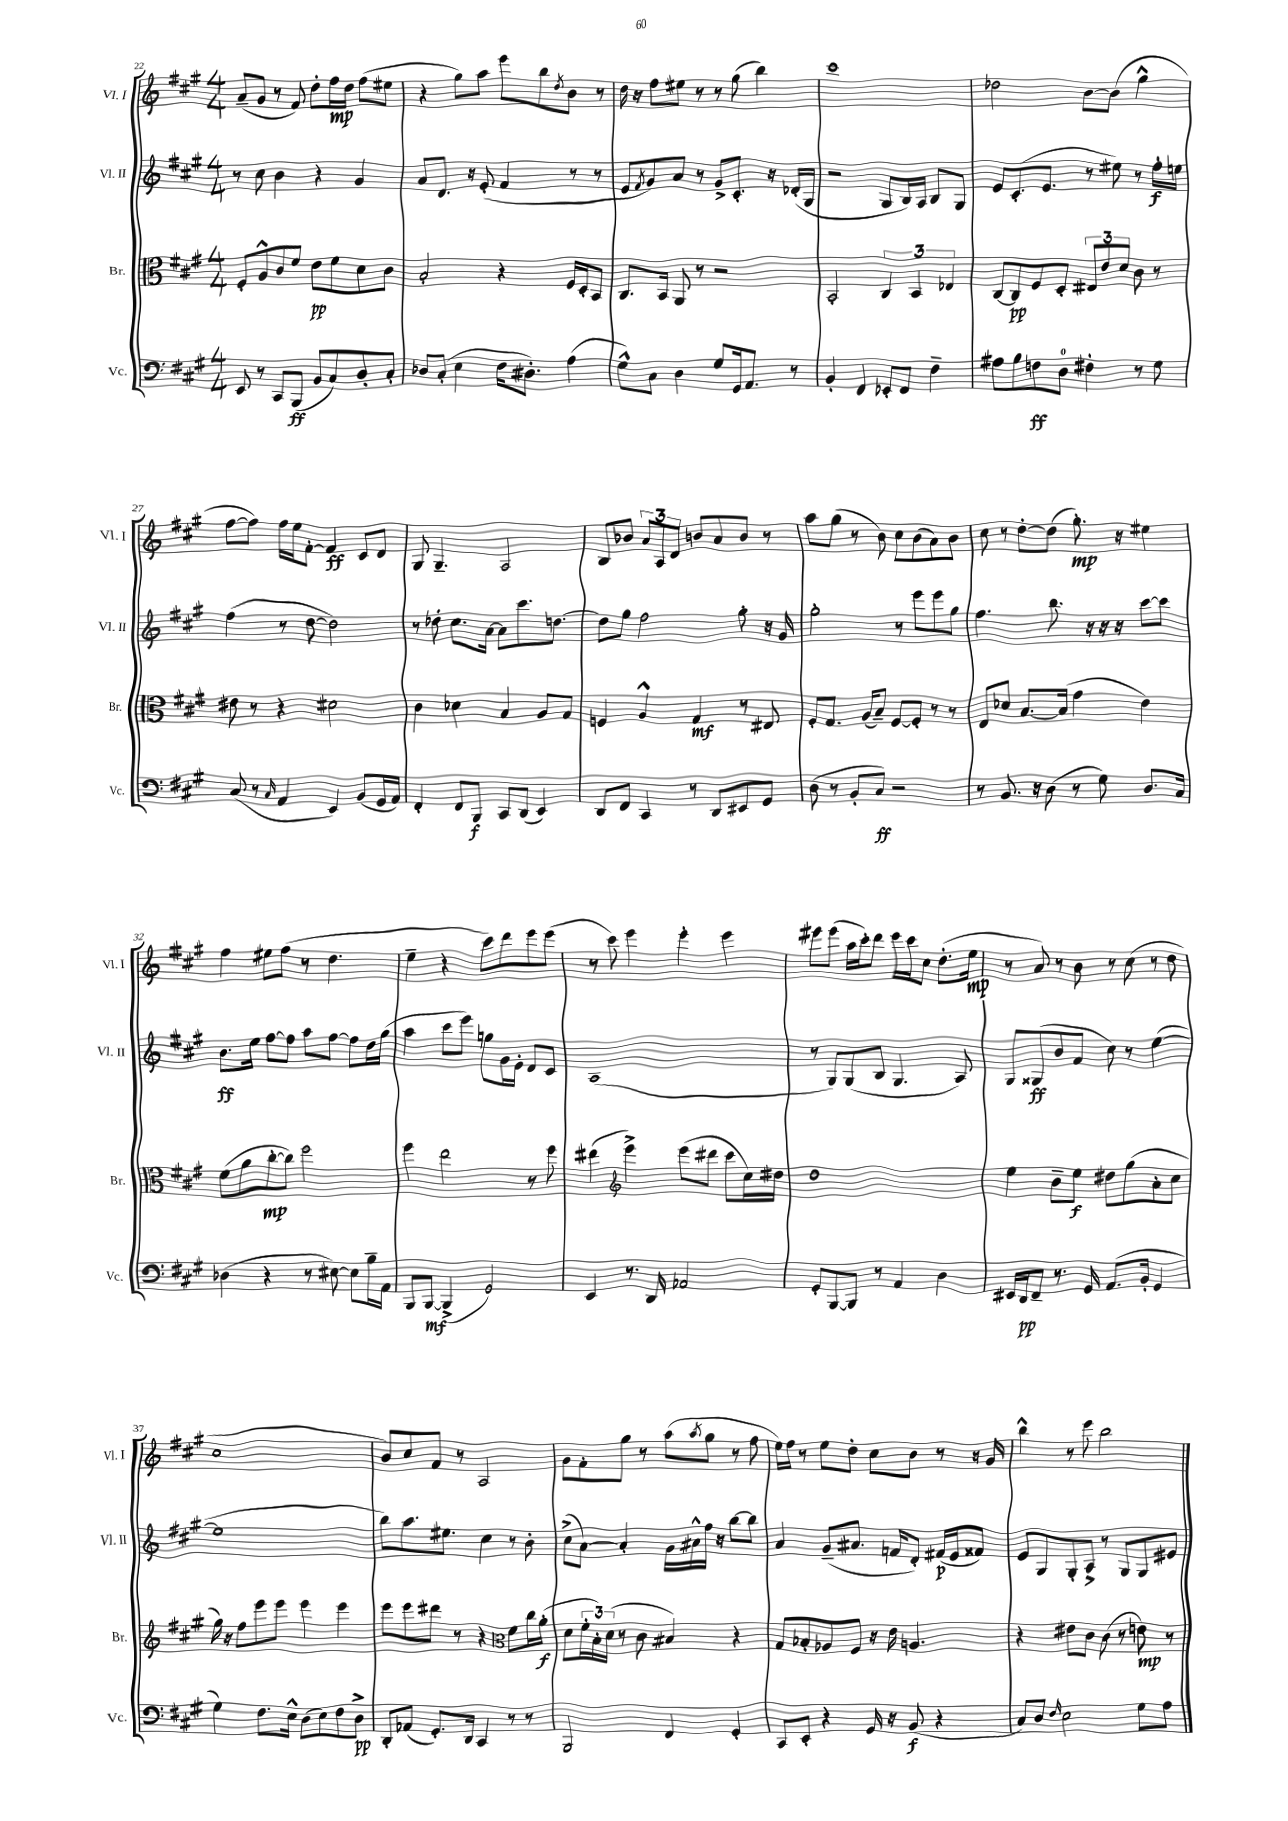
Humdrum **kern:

**kern	**kern	**kern	**kern
*staff4	*staff3	*staff2	*staff1
*clefF4	*clefC3	*clefG2	*clefG2
*k[f#c#g#]	*k[f#c#g#]	*k[f#c#g#]	*k[f#c#g#]
*M4/4	*M4/4	*M4/4	*M4/4
8EE	8F#'	8r	(8a~
8r	8A^^	8cc#	8g#
8CC#	8c#	4b	8r
(8BBB	8f#	.	8f#)
8BB	8e	4r	8dd'
8C#)	8f#	.	16ff#
.	.	.	16dd
8D'	8d	4g#	(8ff#
8C#'	8c#	.	8ee#
=	=	=	=
8D-	2B'	8a	4r
(8C#'	.	8.d	.
4E	.	.	8gg#)
.	.	16r	.
.	.	(8e'	8aa
16F#	4r	4f#	8eee
8.D#')	.	.	.
.	.	.	8bb
.	.	.	8qdd
(4A	16F#	8r	8b
.	16D'	.	.
.	8BB	8r	8r
=	=	=	=
8G#^^)	8.C#	8e	16dd
.	.	.	16r
.	.	8qf#	.
8C#	.	8g#)	8ff#
.	16BB	.	.
4D	8AA	8a	8ee#
.	8r	8r	8r
8G#	2r	8g#^	8r
16GG#	.	8.c#'	(8gg#
8.AA	.	.	.
.	.	.	4bb)
.	.	16r	.
8r	.	(16d-'	.
.	.	16G#	.
=	=	=	=
4BB'	2BB'	2r	1ccc#
4FF#	.	.	.
8EE-'	6C#	8G#	.
8FF#	.	16B)	.
.	6BB	.	.
.	.	16A	.
4F#~	.	8B	.
.	6E-	.	.
.	.	8G#	.
=	=	=	=
8A#	[8C#	8e	2dd-
8B	8C#]	(8.c#'	.
8F	8F#	.	.
.	.	8.e	.
8D	8D'	.	.
4F#'	12E#	8r	[8b
.	12e	.	.
.	.	8ee#)	(8b]
.	12d	.	.
8r	8c#	8r	4gg#^^
8G#	8r	16ff#'	.
.	.	16ee	.
=	=	=	=
(8C#	8e#	(4ff#	[8ff#
8r	8r	.	8ff#])
16qqC#	.	.	.
4AA	4r	8r	16ff#
.	.	.	16ee
.	.	[8dd	[8f#'
4EE)	2d#	2dd])	4f#]
(8BB	.	.	8c#
16GG#	.	.	8d
16AA)	.	.	.
=	=	=	=
4FF#'	4c#	8r	8G#
.	.	8dd-'	4.G#~
8FF#	4d-	8.cc#	.
8BBB	.	.	.
.	.	[16a	.
8CC#	4B	8a]	2A
(8DD	.	8.ccc#	.
4EE)	8A	.	.
.	.	[8.dd	.
.	8G#	.	.
=	=	=	=
8DD	4F	8dd]	8B
8FF#	.	8gg#	8b-
4CC#	4A^^	2ff#	12a
.	.	.	12A
.	.	.	12d
8r	4G#	.	8b
8DD	.	.	8a
8EE#	8r	8gg#'	8b
8GG#	8E#	16r	8r
.	.	16g#	.
=	=	=	=
(8D	8F#'	2gg#'	8aa
8r	8.G#	.	(8gg#
8BB'	.	.	8r
.	(16A	.	.
8C#)	8B~)	.	8b)
2r	[8F#	8r	8cc#
.	8F#']	8eee	(8b
.	8r	8eee	8a)
.	8r	8gg#	8b
=	=	=	=
8r	8E	4.ff#	8cc#
8.BB	8d-	.	8r
.	[8.B	.	[8dd'
16r	.	.	.
(8D	.	8.bb	(8dd]
.	(16B]	.	.
8r	4g#	.	8.gg#')
.	.	16r	.
8G#)	.	16r	.
.	.	16r	16r
8.D	4e)	[8ccc#	4ee#
.	.	8ccc#]	.
16C#	.	.	.
=	=	=	=
(4D-	(8f#	8.b	4ff#
.	8a	.	.
.	.	16ee	.
4r	[8cc#'	[8ff#	8ee#
.	8cc#])	8ff#]	(8ff#
8r	2ff#	8aa	8r
[8E#)	.	[8ff#	4.dd
8E#]	.	8ff#]	.
16B~	.	16dd	.
16AA	.	(16gg#	.
=	=	=	=
8BBB	4ff#	4aa	4ee~
[8BBB	.	.	.
(4BBB^]	2ee	8ccc#	4r
.	.	8eee)	.
2GG#)	.	8gg	8ccc#)
.	.	16g#	8ddd
.	.	16e'	.
.	8r	8d	8eee
.	8ff#	8c#	(8eee
=	=	=	=
4EE	(4ee#	(1A	8r
.	.	.	8ccc#)
*	*clefG2	*	*
8.r	4eee^)	.	4eee
16DD	.	.	.
2AA-	(8eee	.	4eee'
.	8ddd#	.	.
.	8ccc#	.	4eee
.	16cc#)	.	.
.	16dd#	.	.
=	=	=	=
8GG#'	1dd	8r	8eee#
[8BBB	.	8G#)	(8eee#
8BBB]	.	(8G#	16aa
.	.	.	16ccc#')
8r	.	8B	8ddd
4AA	.	4.G#	16eee#
.	.	.	16ccc#
.	.	.	8cc#
4D	.	.	(8.dd'
.	.	8A)	.
.	.	.	16ee
=	=	=	=
16EE#	4ee	8G#	8r
16DD	.	.	.
8FF#~	.	(8G##	8a)
8.r	8b~	8b	8r
.	8ee	8f#	8b
16GG#	.	.	.
(8.AA	8dd#	8cc#)	8r
.	(8gg#	8r	(8cc#
16BB'	.	.	.
4GG#	8a'	([4ee	8r
.	8cc#	.	8dd
=	=	=	=
4G#)	16gg#)	1ee]	1cc#
.	16r	.	.
.	8ff#	.	.
8.F#	8eee	.	.
.	8eee	.	.
16E^^	.	.	.
(8D	4eee	.	.
8E)	.	.	.
8F#	4eee	.	.
8D^	.	.	.
=	=	=	=
8DD'	8eee	8bb)	8b)
(8AA-	8eee	8.aa	8cc#
8.GG#')	8ddd#	.	8f#
.	.	8.ee#	.
.	8r	.	8r
16DD	.	.	.
4CC#	4r	4cc#	2A
*	*clefC3	*	*
8r	8f#	8r	.
8r	16cc#	8b'	.
.	(16a'	.	.
=	=	=	=
2BBB	8d	(8cc#^	8g#
.	24f#'	[8a)	8f#'
.	24B')	.	.
.	(24d	.	.
.	8r	4a']	8gg#
.	8c#	.	8r
4FF#	4B#)	16g#	(8aa
.	.	16a#^^	.
.	.	.	8qaa
.	.	16ff#	8gg#
.	.	16r	.
4GG#'	4r	[8bb	8r
.	.	8bb]	8ff#
=	=	=	=
8CC#	8G#	4a	16ee)
.	.	.	16ff#
8EE'	8B-'	.	8r
4r	8A-	(8g#~	8ee
.	8F#	8.a#	8dd'
16GG#	16r	.	8cc#
16r	16e	16f	.
(8BB	4.A	8d')	8b
4r	.	(16f#	8r
.	.	16e	.
.	.	8f##)	16r
.	.	.	16g#
=	=	=	=
8C#)	4r	8e	4bb^^
8D	.	8G#	.
16qqF#	.	.	.
2E	8e#	8G#'	8r
.	8c#	8A^	8eee
.	(8c#	8r	2bb
.	8r	8G#	.
8G#	8e)	8G#	.
8A	8r	8e#	.
==	==	==	==
*-	*-	*-	*-
